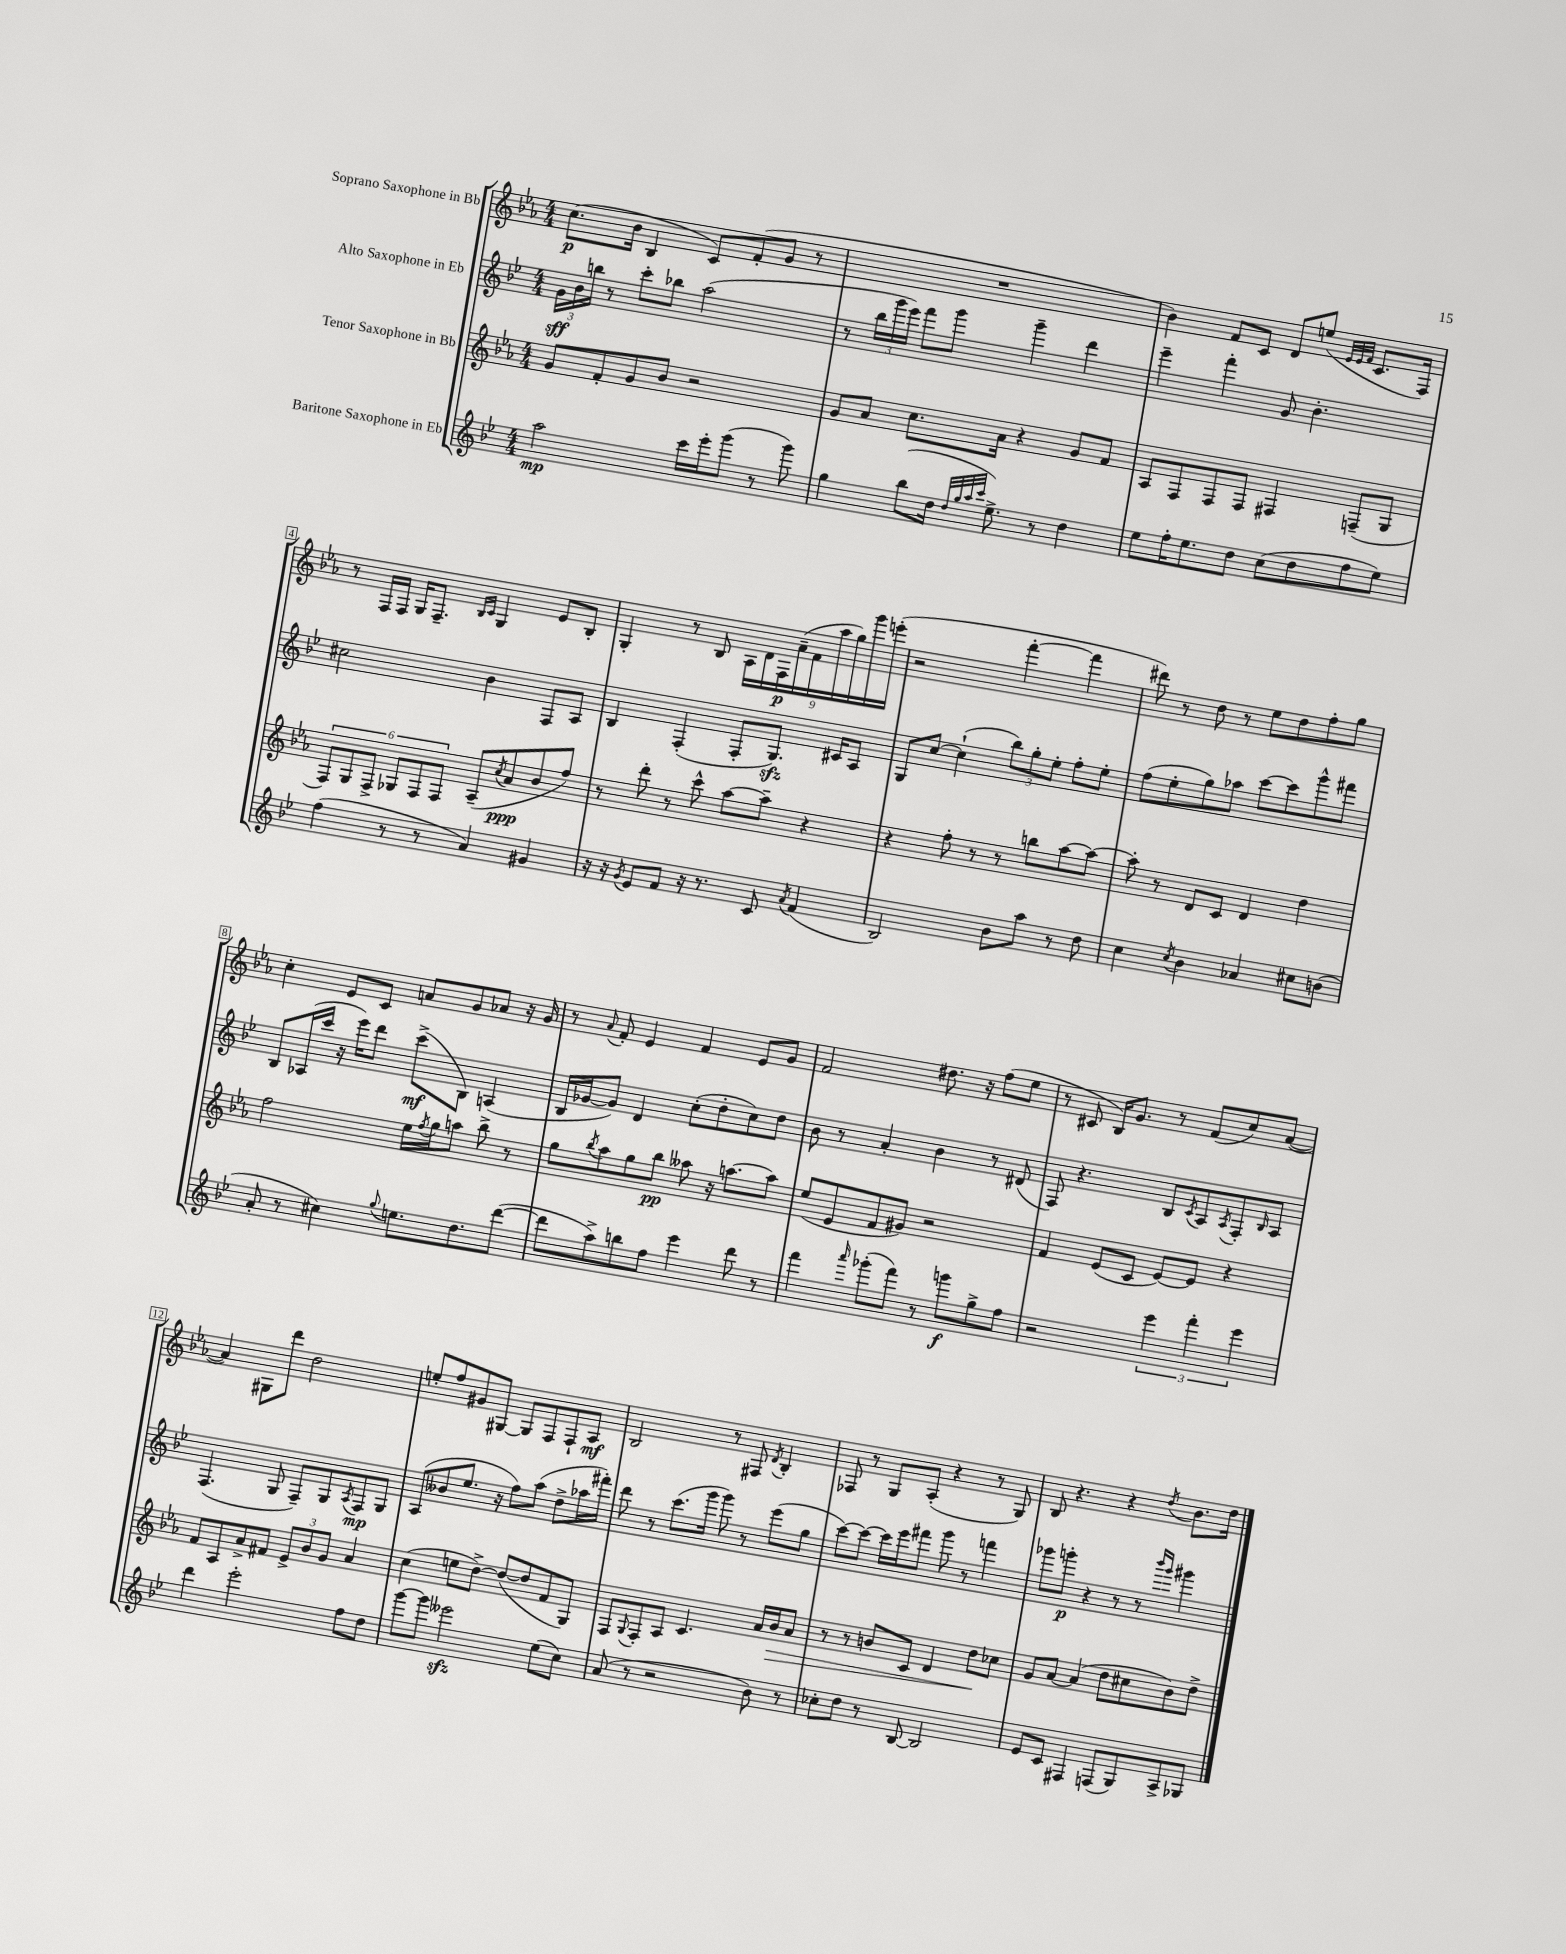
<<
\new StaffGroup <<
\new Staff = "s0" \with { instrumentName = "Soprano Saxophone in Bb" } {
    \clef treble \key ees \major \numericTimeSignature \time 4/4
    c''8.\p( bes'16 bes4 c'8) f'8-.( g'8 r8 |
    R1 |
    bes'4) f'8 c'8 d'8 e''8( \grace { ees'32 ees'32 f'32 } c'8. f16) |
    r8 f16 f16 g16 f8.-- \grace { bes16 c'16 } g4 ees'8 bes8-. |
    g4-. r8 bes8 \tuplet 9/8 { aes16 d'16 f16\p aes'16--( f'16 aes''16 g''16) g'''16 e'''16-.( } |
    r2 f'''4~-. f'''4 |
    dis'''8) r8 d''8 r8 ees''8 d''8 f''8-. g''8 |
    c''4-. ees'8 c'8 a'8 g'8 aes'8 r16 g'16 |
    r8 \appoggiatura { aes'8 } f'8-. ees'4 f'4 ees'8 g'8 |
    f'2 dis''8. r16 f''8( ees''8 |
    r8 cis'8 bes16) g'8. r8 f'8( c''8) aes'8~( |
    aes'4) gis8 d'''8 d''2 |
    e''8-. f''8 gis'8 gis8~ gis8 f8 f8-! aes8\mf |
    bes2 r8 fis8 \acciaccatura { d'8 } bes4-. |
    fes8 r8 g8 aes8-.( r4 r8 g8) |
    bes8 r4. r4 \acciaccatura { d''8 } bes'8. d''16 \bar "|." |
}
\new Staff = "s1" \with { instrumentName = "Alto Saxophone in Eb" } {
    \clef treble \key bes \major \numericTimeSignature \time 4/4
    \tuplet 3/2 { g'16\sff bes'16 b''16 } r8 c'''8-. bes''8 a''2( |
    r8 \tuplet 3/2 { bes''16 g'''16 ees'''16) } f'''8 g'''8 g'''4-- d'''4 |
    ees'''4-- f'''4-. g'8 bes'4.-. |
    cis''2 bes'4 f8 a8 |
    bes4 f4-.( f8-. g8.\sfz) cis'16 a8 |
    g8 c''8~ c''4-!( \tuplet 3/2 { bes''8) g''8-. ees''8-. } f''8-. ees''8-. |
    f''8( ees''8-. g''8) aes''8 c'''8~ c'''8 g'''8-^ fis'''8 |
    bes8 aes16( c'''16 r16 ees'''16) d'''8 c'''8->\mf( bes8) a4( |
    bes16 ges'16~ ges'8) d'4 c''8-.( d''8-. c''8) d''8 |
    bes'8 r8 a'4-. bes'4 r8 dis'8( |
    f8) r4. bes8 \acciaccatura { c'8 } a8 \acciaccatura { a8 } f8-. \grace { bes16 } a8 |
    f4.( g8 f8--) g8 \acciaccatura { a8 } f8\mp g8 |
    a8( beses'8 ees''8. r16 f''8) a''8( d''8-> aes''16 fis'''16-.) |
    d'''8 r8 c'''8.( g'''16 g'''8) r8 ees'''8( g''8 |
    c'''8~) c'''8~ c'''16 ees'''16 fis'''8 g'''8 r8 f'''4 |
    ges'''8 g'''8-.\p r4 r8 r8 \grace { bes'''16 g'''16 } gis'''4 \bar "|." |
}
\new Staff = "s2" \with { instrumentName = "Tenor Saxophone in Bb" } {
    \clef treble \key ees \major \numericTimeSignature \time 4/4
    g'8 f'8-. g'8 bes'8 r2 |
    g'8 aes'8 c''8. aes'16 r4 g'8 f'8 |
    aes8 f8 f8 f8 fis4 f8--( g8 |
    \tuplet 6/4 { f8) g8 f8-> ges8 f8 f8 } aes8--( \acciaccatura { c''8 } aes'8\ppp bes'8 f''8) |
    r8 d'''8-. r8 c'''8-^ aes''8~ aes''8-- r4 |
    r4 f''8-. r8 r8 b''8 aes''8~ aes''8~ |
    aes''8-. r8 d'8 c'8 d'4 d''4 |
    f''2 ees''16 \acciaccatura { f''8 } g''16 a''8 bes''8-> r8 |
    g''8 \acciaccatura { bes''8 } aes''8 g''8 bes''8\pp aeses''8 r16 a''8.~ a''8 |
    ees''8( ees'8 f'8 gis'8) r2 |
    f'4 ees'8( c'8 ees'8~) ees'8 r4 |
    f'8 aes8 aes'8-> fis'8 \tuplet 3/2 { ees'8-> bes'8 g'8 } aes'4 |
    c''4( e''8 d''8~->) d''8~( d''8 f'8 g8) |
    f8 \appoggiatura { g8 } f8-. aes8 c'4. aes'16 bes'16\> aes'8 |
    r8 r8 b'8 c'8 d'4 d''8\! ces''8 |
    g'8 aes'8~ aes'4( d''8 cis''8 bes'8) d''8-> \bar "|." |
}
\new Staff = "s3" \with { instrumentName = "Baritone Saxophone in Eb" } {
    \clef treble \key bes \major \numericTimeSignature \time 4/4
    a''2\mp c'''16 ees'''16-. g'''8( r8 g'''8) |
    g''4 bes''8( d''16 \grace { d''32 g''32 a''32 c'''32 } ees''8.->) r8 d''4 |
    ees''8 f''16-. ees''8. d''8 c''8( d''8 f''8 ees''8) |
    f''4( r8 r8 a'4) gis'4 |
    r16 r16 \acciaccatura { g'8 } ees'8 f'8 r16 r8. c'8 \acciaccatura { a'8 } f'4( |
    bes2) bes'8 a''8 r8 d''8 |
    c''4 \acciaccatura { c''8 } bes'4 aes'4 cis''8 b'8( |
    a'8-. r8 cis''4) \appoggiatura { g''8 } e''8. d''8. d'''8~( |
    d'''8 a''8->) b''8 f''8 ees'''4 d'''8 r8 |
    f'''4 \grace { a'''16 } ges'''8-.( f'''8) r8 g'''8\f g''8-> f''8 |
    r2 \tuplet 3/2 { ees'''4 f'''4-. ees'''4 } |
    d'''4 ees'''2-. f''8 d''8 |
    g'''8~ g'''8 eeses'''2\sfz ees''8( c''8) |
    a'8( r8 r2 bes'8) r8 |
    ces''8-. d''8 r8 bes8~ bes2 |
    ees'8 c'8 fis4 f8( g8) a8-> ges8 \bar "|." |
}
>>
>>
\layout { \context { \Score \override BarNumber.stencil = #(make-stencil-boxer 0.1 0.3 ly:text-interface::print) } }
